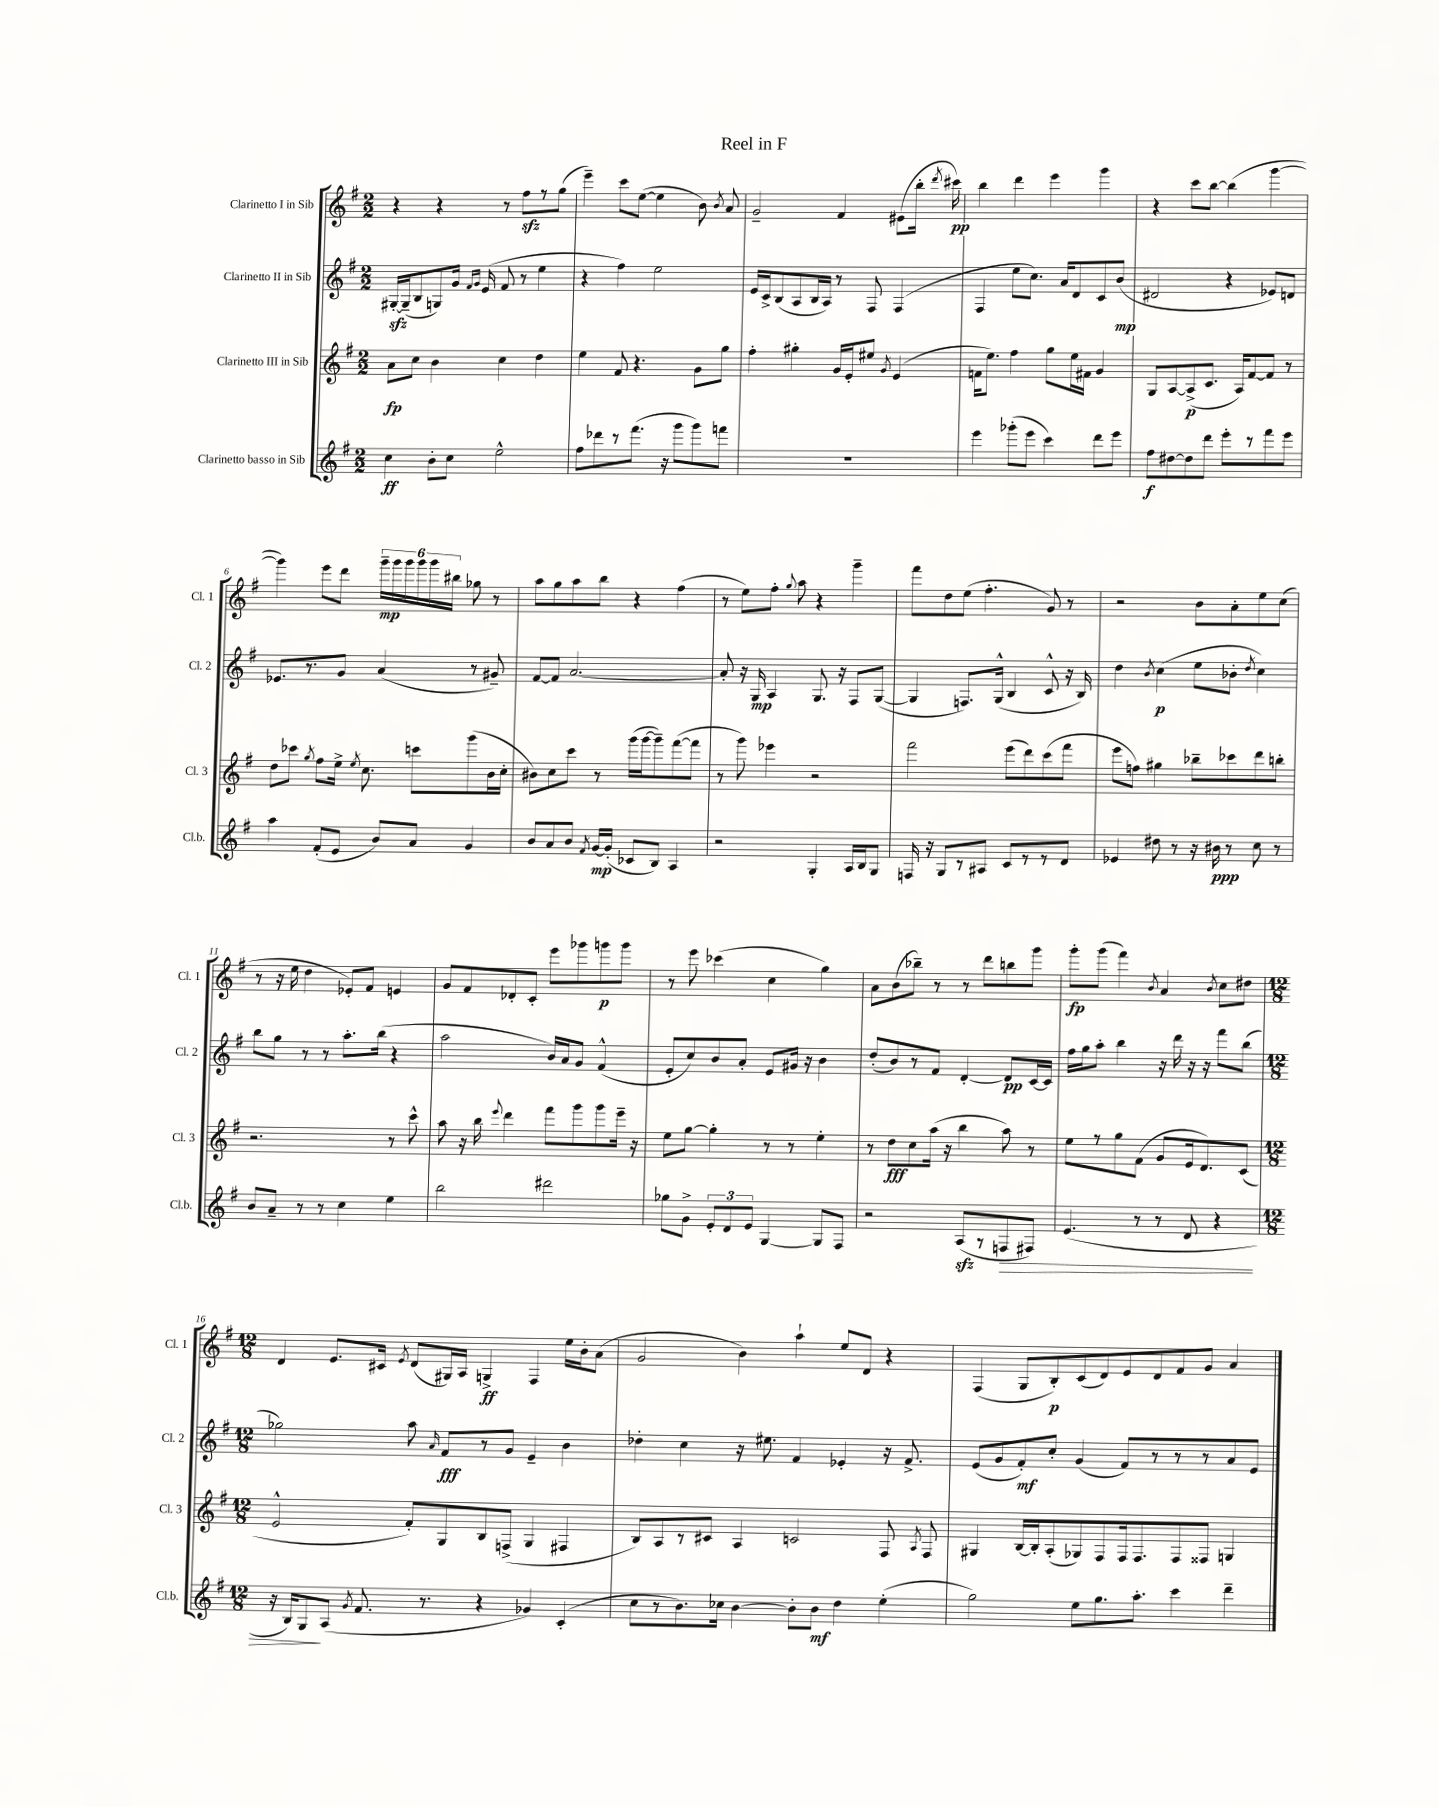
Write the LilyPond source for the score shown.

\header { title = "Reel in F" }
<<
\new StaffGroup <<
\new Staff = "s0" \with { instrumentName = "Clarinetto I in Sib" shortInstrumentName = "Cl. 1" } {
    \clef treble \key g \major \numericTimeSignature \time 2/2
    \autoBeamOff r4 r4 r8 fis''8[\sfz r8 g''8]( |
    e'''4--) c'''8[ e''8]~( e''4 b'8) \acciaccatura { b'8 } a'8 |
    g'2-- fis'4 eis'8[( b''16]-. \acciaccatura { d'''8 } cis'''16\pp) |
    b''4 d'''4 e'''4 g'''4 |
    r4 c'''8[ b''8]~ b''4( g'''4~ |
    g'''4) e'''8[ d'''8] \tuplet 6/4 { g'''16[--\mp g'''16 g'''16 g'''16 g'''16 bis''16] } ges''8 r8 |
    a''8[ g''8 a''8 b''8] r4 fis''4( |
    r8 e''8[) fis''8]-. \appoggiatura { g''8 } a''8 r4 g'''4-- |
    fis'''8[ d''8 e''8]( fis''4.-. g'8) r8 |
    r2 b'8[ a'8-. e''8 c''8]( |
    r8 r16 e''16 d''4 ees'8[-.) fis'8] e'4 |
    g'8[ fis'8 des'8-. c'8]-. e'''8[ ges'''8 g'''8\p g'''8] |
    r8 e'''8 ces'''4( c''4 g''4) |
    a'8[ b'8( bes''8]--) r8 r8 d'''8[ b''8 g'''8] |
    g'''8[-.\fp g'''8]( fis'''4) \acciaccatura { b'8 } a'4 \acciaccatura { b'8 } c''8[ dis''8] |
    \numericTimeSignature \time 12/8 d'4 e'8.[ cis'16] \acciaccatura { e'8 } d'8[( gis16) a16] g4->\ff fis4 e''16[ b'16-. a'8]( |
    g'2 b'4) a''4-! e''8[ d'8] r4 |
    fis4( g8[ b8-.\p) c'8( d'8) e'8 d'8 fis'8 g'8] a'4 \bar "|." |
}
\new Staff = "s1" \with { instrumentName = "Clarinetto II in Sib" shortInstrumentName = "Cl. 2" } {
    \clef treble \key g \major \numericTimeSignature \time 2/2
    \autoBeamOff gis16[~-.\sfz gis16--( b8 g8) g'16] \grace { fis'16[ g'16] } e'16( fis'8 r8 e''4 |
    r4 fis''4) e''2 |
    e'16[ c'16-> b8( a8 b16 a16]) r8 fis8 fis4( |
    fis4 e''8[ c''8.]) a'16[ d'8 c'8 b'8]\mp( |
    dis'2 r4 ees'8[) d'8] |
    ees'8.[ r8. g'8] a'4( r8 gis'8--) |
    fis'8[~ fis'8] a'2.~ |
    a'8-. r16 g16\mp a4 g8. r16 fis8[ g8]~( |
    g4 f8.[) g16]-^( b4 c'8-^ r16 b16) |
    d''4 \acciaccatura { b'8 } c''4\p( e''8[ bes'8]-. \acciaccatura { d''8 } c''4) |
    b''8[ g''8] r8 r8 a''8.[-. b''16]( r4 |
    a''2 b'16[) a'16 g'8] fis'4-^( |
    e'8[-. c''8) b'8 a'8]-. e'8[ gis'16] r16 b'4 |
    d''8[-.( b'8) r8 fis'8] d'4~-. d'8[\pp c'16~ c'16] |
    fis''16[ g''16 a''8]-. b''4 r16 d'''16 r16 r16 fis'''8[ b''8]( |
    \numericTimeSignature \time 12/8 ges''2) a''8 \grace { a'16 } fis'8[\fff r8 g'8] e'4-- b'4 |
    des''4-. c''4 r16 eis''8. fis'4 ees'4-. r16 fis'8.-> |
    e'8[( g'8 fis'8-.\mf) c''8]-. g'4( fis'8[) r8 r8 r8 a'8 e'8] \bar "|." |
}
\new Staff = "s2" \with { instrumentName = "Clarinetto III in Sib" shortInstrumentName = "Cl. 3" } {
    \clef treble \key g \major \numericTimeSignature \time 2/2
    \autoBeamOff a'8[\fp c''8] b'4 c''4 d''4 |
    e''4 fis'8 r4. g'8[ g''8] |
    fis''4-. gis''4-. g'16[ e'16-. eis''8] \acciaccatura { g'8 } e'4( |
    f'16[ e''8.]) fis''4 g''8[ e''16 fis'16] g'4 |
    g8[ a8~ a8->\p( c'8.] a16[) fis'8~ fis'8] r8 |
    d''8[ ces'''8] \acciaccatura { g''8 } fis''8[ e''16]-> \acciaccatura { e''8 } c''8. c'''8[ g'''8( b'16 c''16]-. |
    bis'8[) c''8 c'''8] r8 g'''16[( g'''16~ g'''8--) fis'''8~( fis'''8] |
    r8 g'''8) ees'''4 r2 |
    fis'''2 e'''8[( d'''8) c'''8( fis'''8] |
    e'''8[ f''8]) gis''4 bes''8[-- ces'''8 d'''8 b''8]-. |
    r2. r8 c'''8-^ |
    a''8 r16 b''16 \appoggiatura { e'''8 } d'''4 fis'''8[ g'''8 g'''8 e'''16]-- r16 |
    e''8[ g''8]~ g''4-. r8 r8 e''4-. |
    r8 d''8[\fff c''8 a''16]( r16 b''4 a''8) r8 |
    e''8[ r8 g''8 fis'8]( g'8[ e'16 d'8.) c'8]( |
    \numericTimeSignature \time 12/8 e'2-^ fis'8[-.) g8 b8 f8]->( g4 fis4 |
    b8[) a8 r8 cis'8] a4 c'2 fis8 \acciaccatura { a8 } fis8 |
    gis4 b16[~ b16-. a8-.( ges8) fis8 fis16 fis8. fis8 fisis8] g4 \bar "|." |
}
\new Staff = "s3" \with { instrumentName = "Clarinetto basso in Sib" shortInstrumentName = "Cl.b." } {
    \clef treble \key g \major \numericTimeSignature \time 2/2
    \autoBeamOff c''4\ff b'8[-. c''8] e''2-^ |
    fis''8[ des'''8 r8 fis'''8.]( r16 g'''8[ g'''8) f'''8] |
    R1 |
    e'''4 ges'''8[-.( e'''8] c'''4) d'''8[ e'''8] |
    fis''8[\f dis''8~ dis''8 d'''8] e'''8[-. r8 fis'''8 e'''8] |
    a''4 fis'8[-.( e'8] b'8[) a'8] g'4 |
    b'8[ a'8 b'8] \acciaccatura { fis'8 } g'16[~\mp g'16]-.( ces'8[ b8]) a4 |
    r2 g4-. a16[ b16 g8] |
    f16 r16 g8[ r8 ais8] c'8[ r8 r8 d'8] |
    ees'4 dis''8 r8 r16 bis'16\ppp r8 c''8 r8 |
    b'8[ a'8]-- r8 r8 c''4 e''4 |
    b''2 dis'''2 |
    ges''8[ g'8]-> \tuplet 3/2 { e'8[-. d'8 e'8] } g4~ g8[ fis8] |
    r2 a8[\sfz( r8 f8\> fis8]) |
    e'4.( r8 r8 d'8 r4 |
    \numericTimeSignature \time 12/8 r16 b16[) g8\! a8]( \acciaccatura { g'8 } fis'8. r8. r4 ges'4) c'4-.( |
    c''8[ r8 b'8.) ces''16] b'4~ b'8[-. b'8]\mf d''4 e''4-.( |
    g''2) e''8[ g''8. a''8.]-. c'''4 d'''4-- \bar "|." |
}
>>
>>
